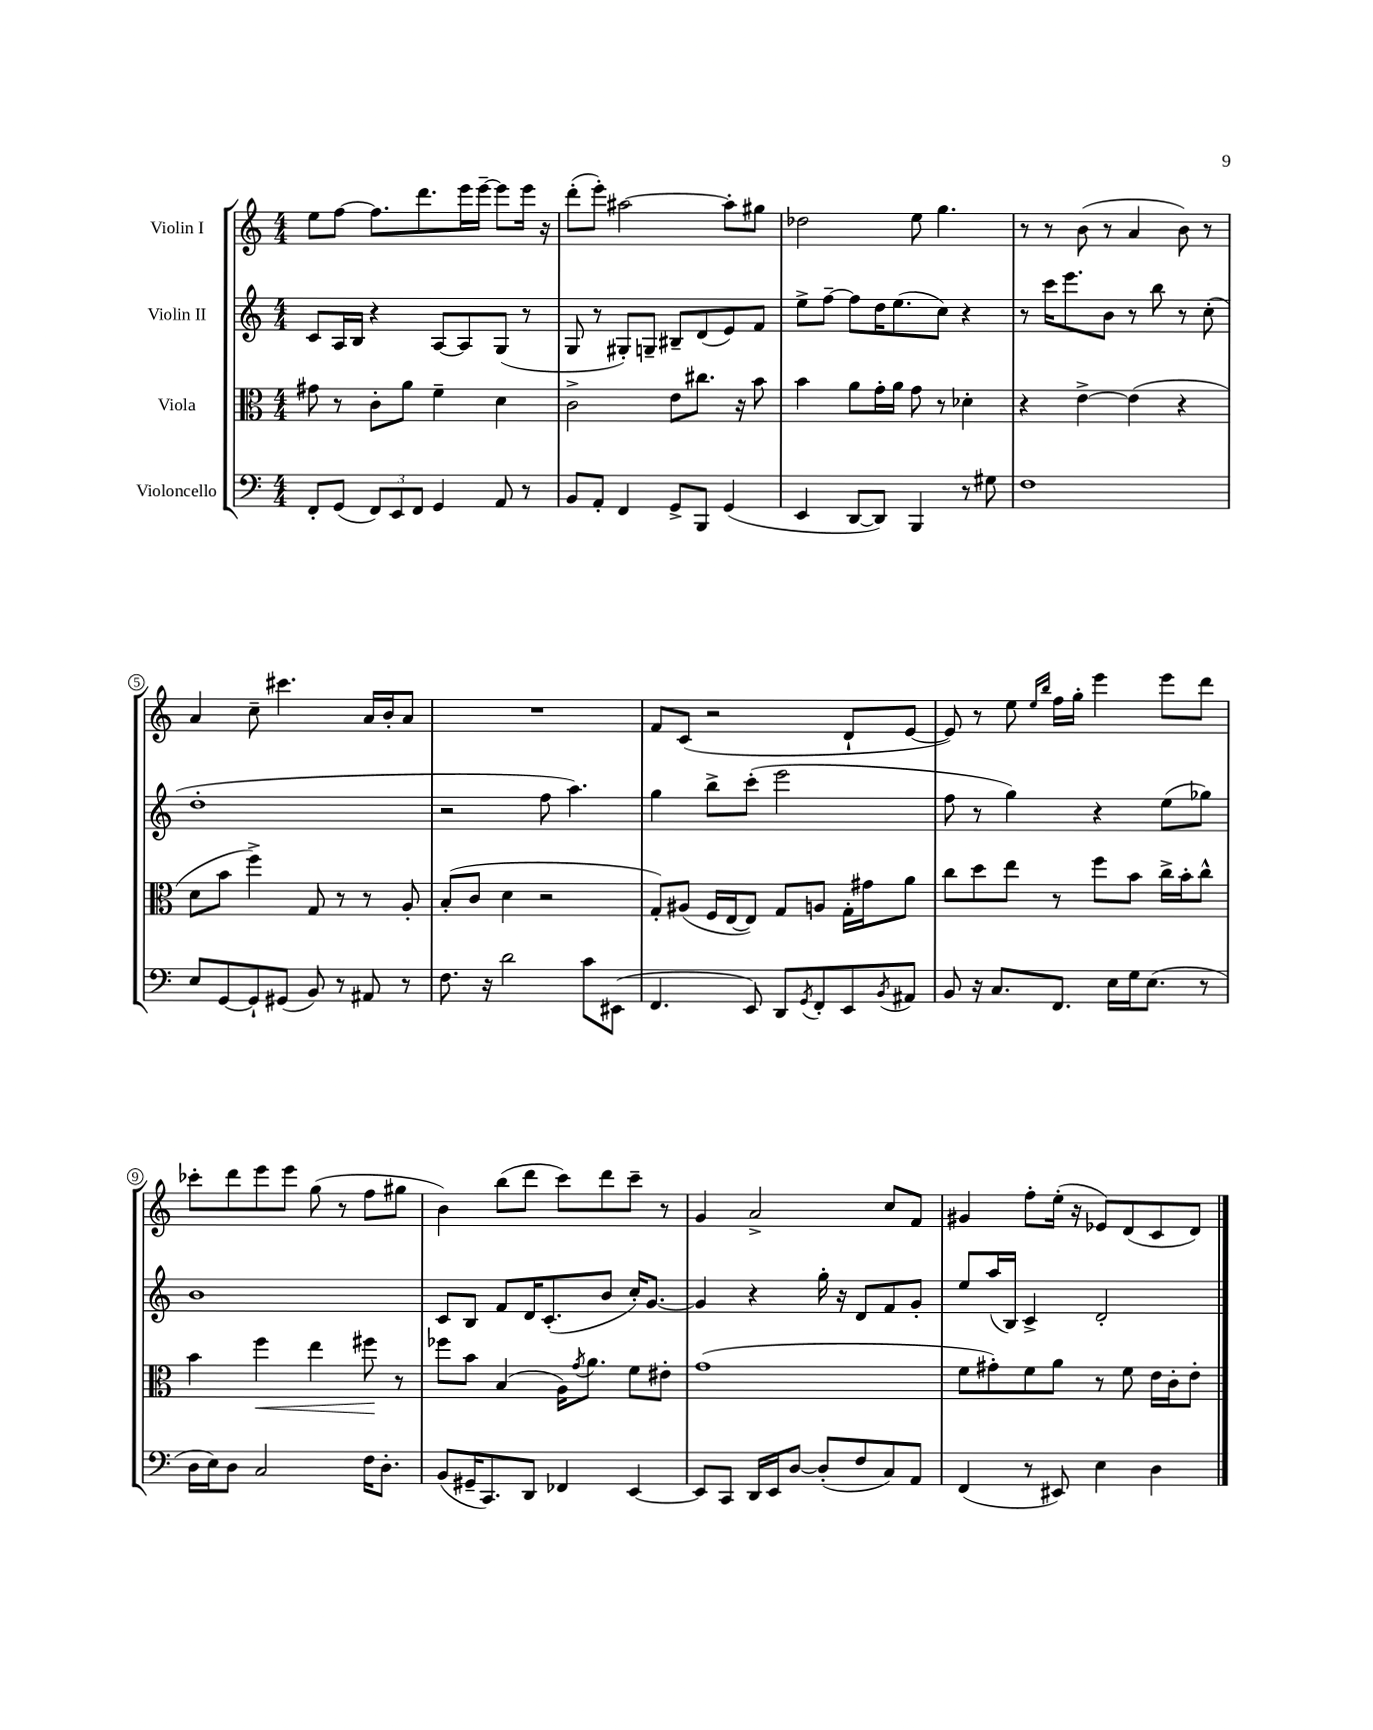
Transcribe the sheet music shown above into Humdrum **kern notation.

**kern	**kern	**kern	**kern
*staff4	*staff3	*staff2	*staff1
*clefF4	*clefC3	*clefG2	*clefG2
*k[]	*k[]	*k[]	*k[]
*M4/4	*M4/4	*M4/4	*M4/4
8FF'	8g#	8c	8ee
(8GG	8r	16A	[8ff
.	.	16B	.
12FF)	8c'	4r	8.ff]
12EE	.	.	.
.	8a	.	.
12FF	.	.	.
.	.	.	8.ddd
4GG	4f~	[8A	.
.	.	8A]	16eee
.	.	.	[16eee~
8AA	4d	(8G	8eee]
8r	.	8r	16eee
.	.	.	16r
=	=	=	=
8BB	2c^	8G	(8ddd'
8AA'	.	8r	8eee')
4FF	.	8G#')	[2aa#
.	.	8G~	.
8GG^	8e	8B#~	.
8BBB	8.cc#	(8d	.
(4GG	.	8e)	8aa#']
.	16r	.	.
.	8b	8f	8gg#
=	=	=	=
4EE	4b	8ee^	2dd-
.	.	[8ff~	.
[8DD	8a	8ff]	.
8DD])	16g'	16dd	.
.	16a	(8.ee	.
4BBB	8g	.	8ee
.	8r	8cc)	4.gg
8r	4d-'	4r	.
8G#	.	.	.
=	=	=	=
1F	4r	8r	8r
.	.	16ccc	8r
.	.	8.eee	.
.	[4e^	.	(8b
.	.	8b	8r
.	(4e]	8r	4a
.	.	8bb	.
.	4r	8r	8b)
.	.	(8cc'	8r
=	=	=	=
8E	8d	1dd'	4a
[8GG	8b	.	.
8GG`]	4ff^)	.	8cc~
(8GG#	.	.	4.ccc#
8BB)	8G	.	.
8r	8r	.	.
8AA#	8r	.	16a
.	.	.	16b'
8r	8A'	.	8a
=	=	=	=
8.F	(8B'	2r	1r
.	8c	.	.
16r	.	.	.
2d	4d	.	.
.	2r	8ff	.
.	.	4.aa)	.
8c	.	.	.
(8EE#	.	.	.
=	=	=	=
4.FF	8G')	4gg	8f
.	(8A#	.	(8c
.	16F	8bb^	2r
.	[16E	.	.
8EE)	8E])	(8ccc'	.
8DD	8G	2eee	.
8qGG	.	.	.
8FF'	8A	.	.
8EE	16G'	.	8d`
.	16g#	.	.
8qBB	.	.	.
8AA#	8a	.	[8e
=	=	=	=
8BB	8cc	8ff	8e])
16r	8dd	8r	8r
8.C	.	.	.
.	8ee	4gg)	8ee
.	.	.	16qqee
.	.	.	16qqbb
8.FF	8r	.	16ff
.	.	.	16gg'
.	8ff	4r	4eee
16E	.	.	.
16G	8b	.	.
(8.E	.	.	.
.	16cc^	(8ee	8eee
.	16b'	.	.
8r	8cc^^	8gg-)	8ddd
=	=	=	=
16D	4b	1b	8ccc-'
16E)	.	.	.
8D	.	.	8ddd
2C	4ff	.	8eee
.	.	.	8eee
.	4ee	.	(8gg
.	.	.	8r
16F	8ff#	.	8ff
8.D'	.	.	.
.	8r	.	8gg#
=	=	=	=
(8BB	8ff-	8c	4b)
16GG#~	8b	8B	.
8.CC)	.	.	.
.	(4B	8f	(8bb
8DD	.	16d	8ddd
.	.	(8.c'	.
4FF-	16A)	.	8ccc)
.	8qg	.	.
.	8.a	.	.
.	.	8b	8ddd
[4EE	8f	16cc')	8ccc~
.	.	[8.g	.
.	8e#'	.	8r
=	=	=	=
8EE]	(1g	4g]	4g
8CC	.	.	.
16DD	.	4r	2a^
16EE	.	.	.
[8D	.	.	.
(8D']	.	16gg'	.
.	.	16r	.
8F	.	8d	.
8C)	.	8f	8cc
8AA	.	8g'	8f
=	=	=	=
(4FF	8f	8ee	4g#
.	8g#')	(16aa	.
.	.	16B)	.
8r	8f	4c^	8ff'
8EE#)	8a	.	(16ee'
.	.	.	16r
4E	8r	2d'	8e-)
.	8f	.	(8d
4D	16e	.	8c
.	16c'	.	.
.	8e'	.	8d)
==	==	==	==
*-	*-	*-	*-
